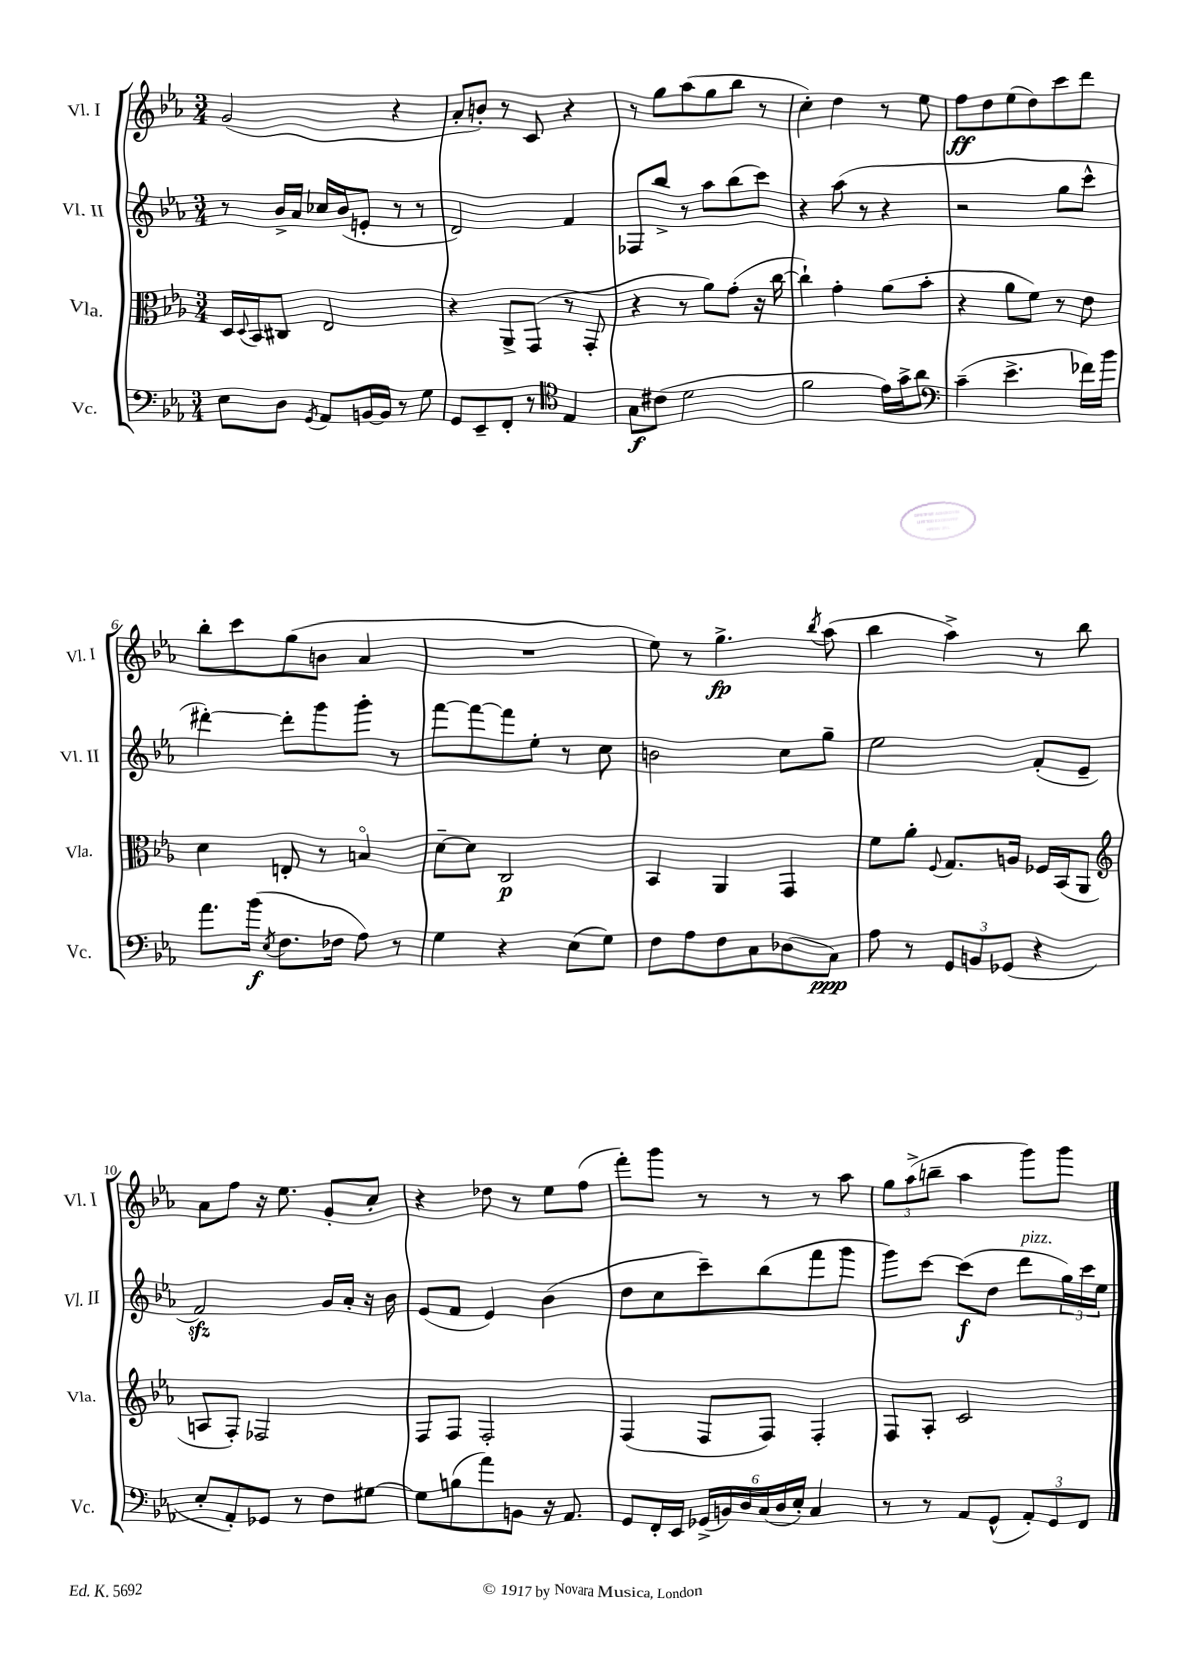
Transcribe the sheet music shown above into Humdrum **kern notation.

**kern	**kern	**kern	**kern
*staff4	*staff3	*staff2	*staff1
*clefF4	*clefC3	*clefG2	*clefG2
*k[b-e-a-]	*k[b-e-a-]	*k[b-e-a-]	*k[b-e-a-]
*M3/4	*M3/4	*M3/4	*M3/4
8E-	16D	8r	(2g
.	8qqD	.	.
.	16BB-	.	.
8D	8C#	16b-^	.
.	.	16a-	.
8qGG	.	.	.
8AA-	2E-	16cc-	.
.	.	(16b-	.
[16BB	.	8e'	.
16BB]	.	.	.
8r	.	8r	4r
8G	.	8r	.
=	=	=	=
8GG	4r	2d)	8a-'
8EE-~	.	.	8b')
8FF'	8AA-^	.	8r
8r	(8GG	.	8c
*clefC4	*	*	*
4E-	8r	4f	4r
.	8GG'	.	.
=	=	=	=
8G	4r	8F-	8r
(8c#	.	8bb-^	8gg
2d	8r	8r	(8aa-
.	8a-)	8aa-	8gg
.	(8g'	(8bb-	8bb-
.	16r	8ccc)	8r
.	[16cc	.	.
=	=	=	=
2f	4cc`])	4r	4cc')
.	4g'	(8aa-	4dd
.	.	8r	.
16e-)	(8a-	4r	8r
16g^	.	.	.
8a-	8b-'	.	8ee-
=	=	=	=
*clefF4	*	*	*
(4c~	4r	2r	8ff
.	.	.	8dd
4.e-^	8a-	.	(8ee-
.	8f)	.	8dd)
.	8r	8gg	8ccc
16f-)	8e-	8ccc^^	8ddd
16b-	.	.	.
=	=	=	=
8.a-	4d	[4ddd#')	8bb-'
.	.	.	8ccc
(16b-	.	.	.
8qE-	.	.	.
8.F	8E'	8ddd#']	(8gg
.	8r	8ggg	8b
16F-	.	.	.
8A-)	4Bo	8ggg'	4a-
8r	.	8r	.
=	=	=	=
4G	[8d~	[8fff	2.r
.	8d]	8fff_	.
4r	2C	8fff]	.
.	.	8ee-'	.
(8E-	.	8r	.
8G)	.	8cc	.
=	=	=	=
8F	4BB-	2b	8ee-)
8A-	.	.	8r
8F	4AA-	.	4.gg^
8C	.	.	.
(8D-	4GG	8cc	.
.	.	.	8qbb-
8C)	.	8gg~	(8aa-
=	=	=	=
8A-	8f	2ee-	4bb-
8r	8a-'	.	.
.	8qqF	.	.
12GG	8.G	.	4aa-^)
12BB	.	.	.
(12GG-	.	.	.
.	16A	.	.
4r	16F-	(8f'	8r
.	(16BB-	.	.
.	8AA-	8e-~	8bb-
=	=	=	=
*	*clefG2	*	*
8E-'	8A	2f)	8a-
8AA-')	8F')	.	8ff
8GG-	2F-	.	16r
.	.	.	8.ee-
8r	.	.	.
8F	.	16g	8g'
.	.	16a-'	.
[8G#	.	16r	8cc'
.	.	16b-	.
=	=	=	=
8G#]	8F	(8e-	4r
(8B	8F	8f	.
8a-)	2F'	4e-)	8dd-
8BB	.	.	8r
16r	.	(4b-	8ee-
8.AA-	.	.	.
.	.	.	(8ff
=	=	=	=
8GG	(4F	8dd	8fff')
16FF'	.	8cc	8ggg
16EE-	.	.	.
(24GG-^	8F	8ccc~)	8r
24BB)	.	.	.
24D	.	.	.
(24C	8F)	(8bb-	8r
24D	.	.	.
24E-')	.	.	.
4C	4F'	8fff	8r
.	.	8ggg	8aa-
=	=	=	=
8r	8F	8ggg)	12gg
.	.	.	(12aa-^
8r	8A-'	[8ccc	.
.	.	.	12bb~
8AA-	2c	(8ccc]	4aa-
(8GG^^	.	8dd	.
12AA-')	.	8ddd	8ggg)
12GG	.	.	.
.	.	24gg)	8ggg
12FF	.	24ccc	.
.	.	24ee-	.
==	==	==	==
*-	*-	*-	*-
